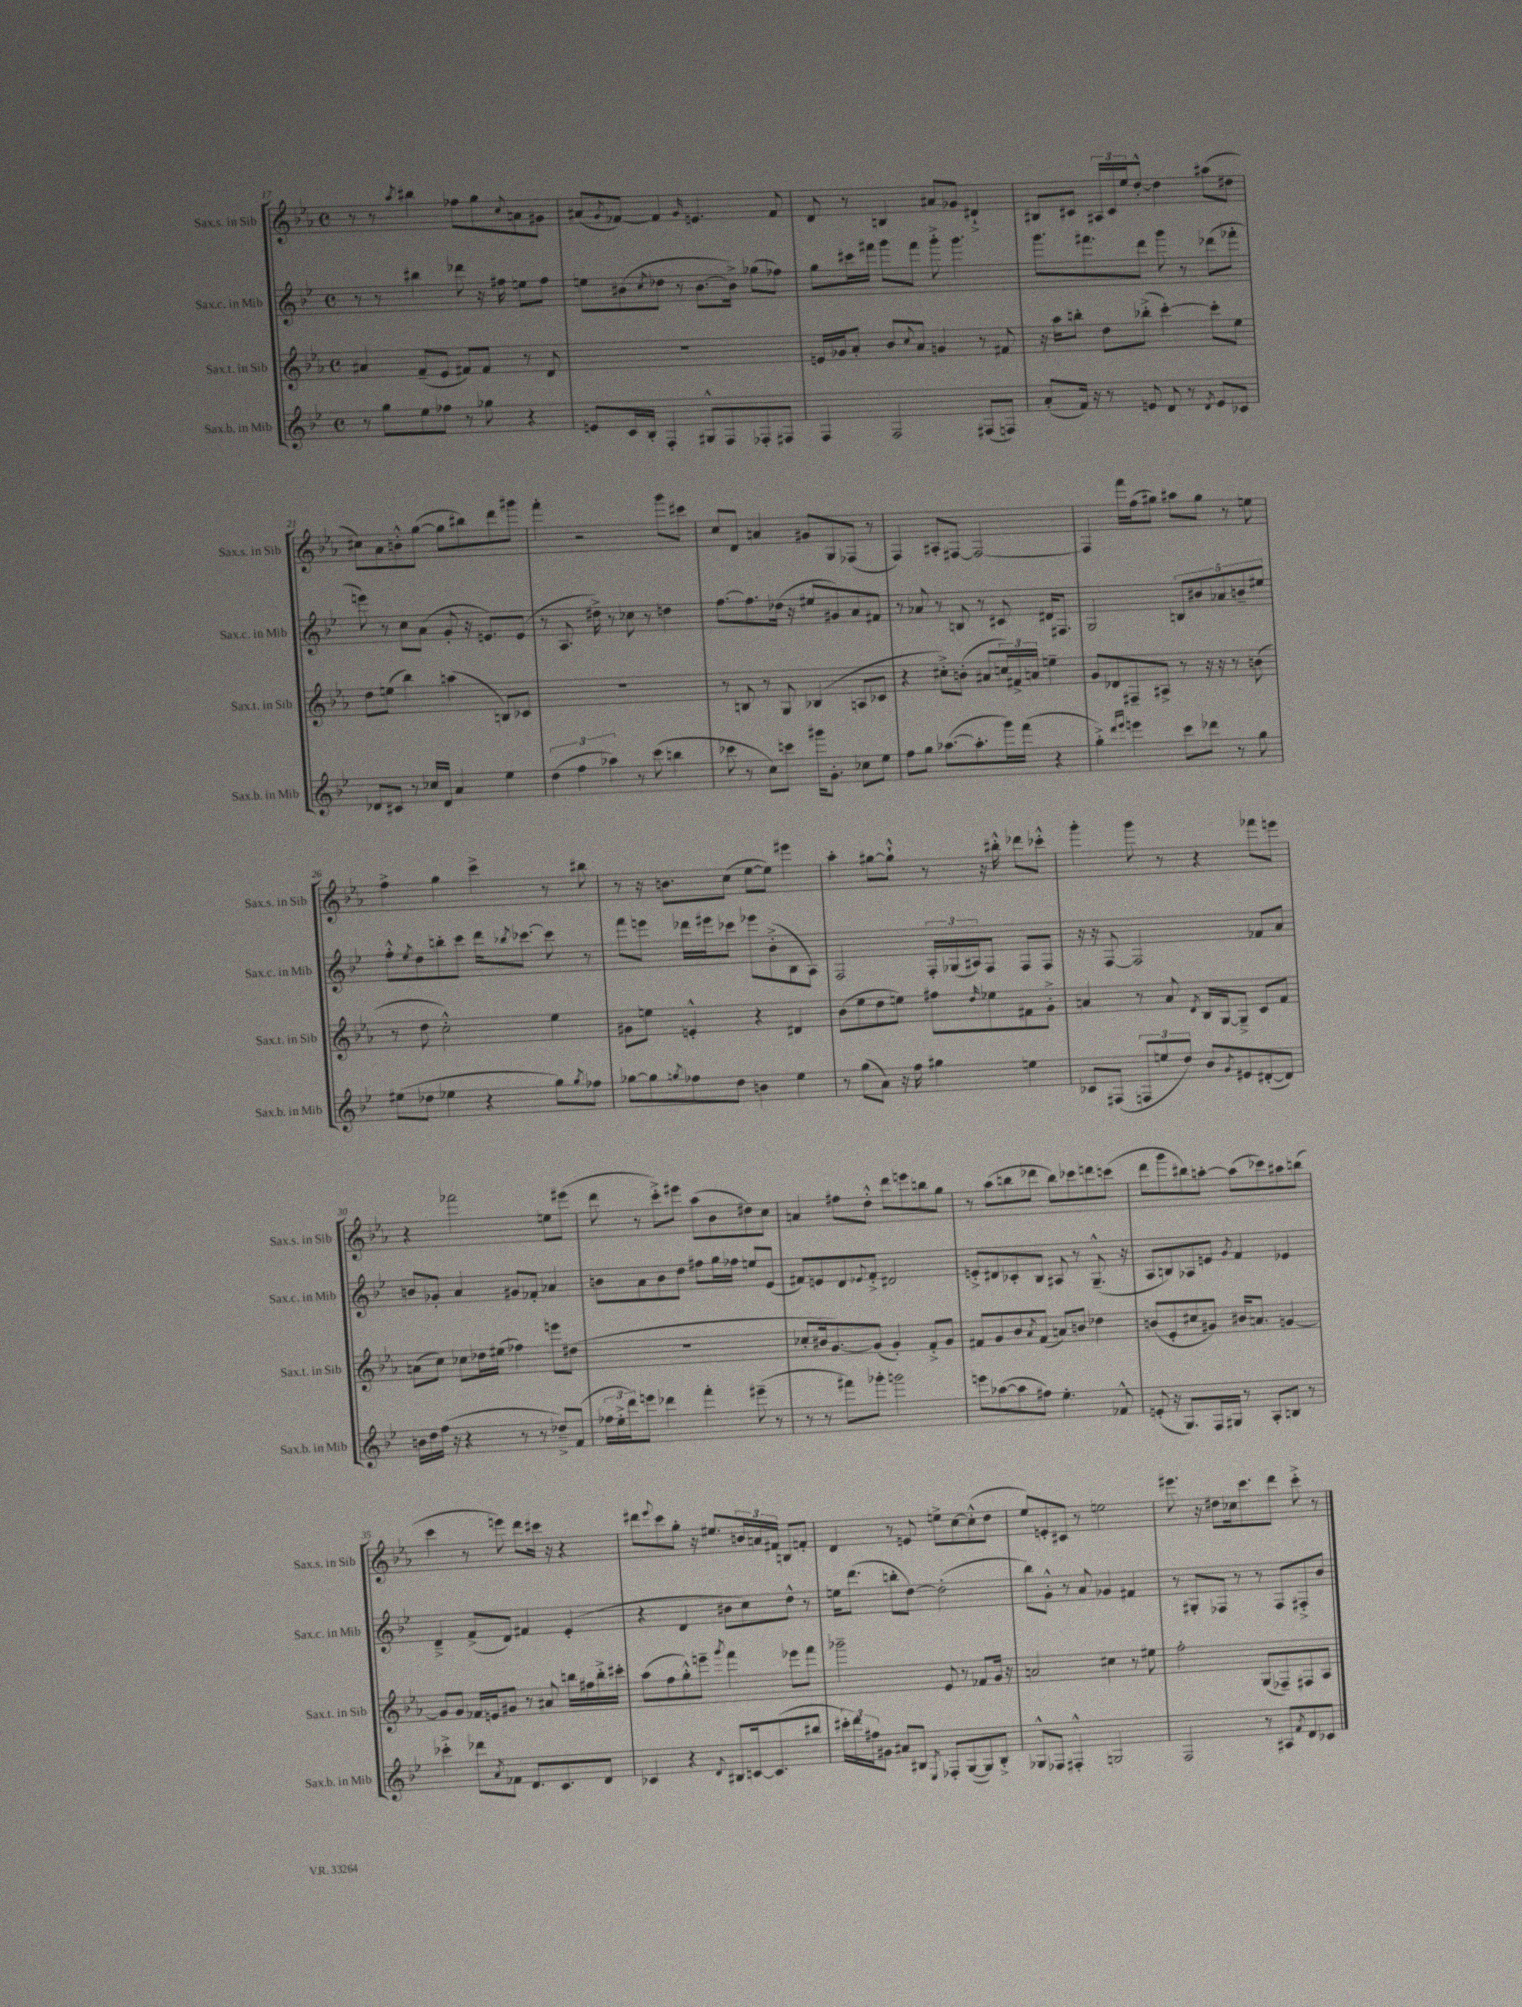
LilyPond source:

<<
\new StaffGroup <<
\new Staff = "s0" \with { instrumentName = "Sax.s. in Sib" shortInstrumentName = "Sax.s. in Sib" } {
    \clef treble \key ees \major \defaultTimeSignature \time 4/4
    r8 r8 \acciaccatura { aes''8 } bis''4 fes''8 g''8 \appoggiatura { c''8 } a'8 gis'8 |
    ais'8( \acciaccatura { g'8 } fes'8~) fes'4 \grace { g'16 } e'4. fes'8 |
    d'8 r8 b4 ais'8 ges'8 dis'4-!-> |
    bis8 cis'8 \tuplet 3/2 { ais16 cis'16 ees''16 } d''8~-.-^ d''4 ais''8( dis''8 |
    cis''8) aes'8 b'8-.-^ g''8~( g''8 bis''8) d'''8 gis'''8 |
    f'''4-. r2 g'''8 cis'''8 |
    c''8 d'8 a'4 gis'8 g8 fes8( r8 |
    f4) ais8-. fis8~ fis2~ |
    fis4 f'''16 f''16( gis''8) ais''8 gis''8 r8 e''8 |
    f''4-> g''4 c'''4-> r8 bis''8 |
    r8 r16 b'8. c''8( ees''8~ ees''8) eis'''4 |
    aes''4-. gis''8~ gis''8-!-^ r8 r16 bis''16-.-^ des'''8 ces'''8-.-^ |
    g'''4-. g'''8 r8 r4 fes'''8 e'''8 |
    r4 fes'''2 e''8 eis'''8( |
    d'''8 r8 c'''8-.->) eis'''8 aes''8( bes'8 dis''8) c''8 |
    a'4 fis''8 d''8-.-^ d'''8 e'''8 b''8 g''8 |
    r8 aes''8( b''8 des'''8 b''8) ces'''8 d'''8 c'''8( |
    d'''8 g'''8 bis''8) a''8~-. a''8( ces'''8) ais''8 b''8( |
    c'''4 r8 e'''8) d'''8 cis'''16 r16 r4 |
    dis'''8 \appoggiatura { ees'''8 } c'''8 g''8-. r16 eis''8. \tuplet 3/2 { b'16 a'16 fis'16 } b8 f'8-. |
    d'4 r8 e'8 e''8-> c''8~ c''8-.-^( d''8 |
    ees''8) e'8-. cis'8 r8 e''2 |
    eis'''8. r16 dis''8 ces''16 c'''8. d'''8 c'''8-.-> r8 \bar "|." |
}
\new Staff = "s1" \with { instrumentName = "Sax.c. in Mib" shortInstrumentName = "Sax.c. in Mib" } {
    \clef treble \key bes \major \defaultTimeSignature \time 4/4
    r8 r8 bis''4 des'''8 r16 fis''16 e''8 fis''8 |
    e''8 bis'8( \acciaccatura { c''8 } des''8 r8 bis'8.~ bis'16->) ges''8( fes''8) |
    g''8 cis'''16 fis'''16 g'''8 fis'''8 g'''8-.-> g'''4. |
    g'''8. fis'''8. d'''8 g'''8 r8 des'''8( fes'''8-. |
    e'''8) r8 c''8 a'8( g'8-. r16 e'8.) e'8( |
    r8 a8. dis''16->) r8 ces''8 r8 d''4 |
    f''8.~ f''8. des''16( r16 eis''8 gis'8) a'8 fis'8 |
    r8 aes'8 r8 b8 r8 cis'8 dis'16 fis8. |
    g2 \tuplet 5/4 { b8 bis'8 aes'8 b'8-- eis''8 } |
    f''8-.-^ \acciaccatura { ees''8 } d''8 b''8-. c'''8 d'''16 \acciaccatura { bes''8 } ces'''8.~ ces'''8 r8 |
    f'''8 e'''8 des'''16 eis'''16 ces'''8 ees'''8 bes'8-.->( bes8 a8) |
    f2 \tuplet 3/2 { f16-. ges16( ais16) } f8 f8 f8 |
    r16 r16 f8~ f2 fes'8 a'8 |
    b'8 ges'8-. a'4 gis'8 fes'8-. aes'4 |
    b'8 a'8 b'8 d''8 fis''8 g''16 fes''16 e''8 ees'8( |
    fis'8) e'8 d'8 \appoggiatura { ees'8 } fis'8-.-> dis'2 |
    e'8-.-> dis'8 ces'8-. bes8 ais8 r8 g8.---^( r16 |
    a8 b8) aes8 e'8 \acciaccatura { g'8 } f'4 ees'4 |
    d'4---> f'8->( d'8) fis'4 ees'4-.( |
    r4 d'4 bis'8 c''8) d''8-^ r8 |
    e''16 d'''8.( b''8-. d''8~) d''2-.( |
    bes''8) g'8-.-^ r8 a'8 ges'4 fis'4 |
    r8 gis8-. fes8 r8 r8 fes8 fis8-.-> bes'8 \bar "|." |
}
\new Staff = "s2" \with { instrumentName = "Sax.t. in Sib" shortInstrumentName = "Sax.t. in Sib" } {
    \clef treble \key ees \major \defaultTimeSignature \time 4/4
    ais'4 f'8--( ees'8 fis'8) fis'8 r8 d'8 |
    R1 |
    e'16 ges'16 aes'8-. bes'8 \appoggiatura { c''8 } aes'8 g'4 r8 fis'8 |
    r16 aes''16 b''8-. d''8 bes''8-.->( c'''4~-.) c'''8-. ees''8 |
    d''8 e''8( bes''4) a''4( b8) ces'8 |
    R1 |
    r8 b8 r8 g8 bes4( a8 ces'8 |
    r4 cis''8-.->) b'8-.( ais'8 \tuplet 3/2 { c''16) fis'16-> a'16 } e''4-- |
    g'8 des'8 fis8-- ais8-> r8 r16 r16 r8 b'8( |
    r8 d''8 c''2-.-^) ees''4 |
    gis'8 e''8 e'4-.-^ r4 dis'4 |
    bes'8( ees''8 d''8 e''8) fis''8 \grace { d''16 } ees''8 fis'8 g'8-.-> |
    a'4 r8 a'8 \acciaccatura { d'8 } bes16 g16~ g8---> c'8 f'8 |
    a'8( c''8) ces''8 des''16 eis''16( fes''4) e'''8 dis''8( |
    R1 |
    ces''8-. bis'16 g'8.~) g'8( g'4-.) f'8-.-> g'8 |
    fis'8 g'8 bes'8 \acciaccatura { aes'8 } fis'8( a'8) b'8 des''4 |
    b'8( ees'8-. cis''8 gis'8) bis'16 a'8. g'4~ |
    g'8 g'8 fes'16 e'16 gis'8 r8 ais'8 b''16 fis''16 b''16-.-> cis'''16-. |
    aes''8( f''8 g''8-.-^) e'''8-- \acciaccatura { g'''8 } f'''4 ees'''8 f'''8 |
    ges'''2-- ees'8 r8 fes'8 g'16 r16 |
    a'2 cis''4 r8 eis''8 |
    f''2-. g8( fes8--) fis8 aes8 \bar "|." |
}
\new Staff = "s3" \with { instrumentName = "Sax.b. in Mib" shortInstrumentName = "Sax.b. in Mib" } {
    \clef treble \key bes \major \defaultTimeSignature \time 4/4
    r8 g''8 ees''8 fes''8 r8 ges''8 r4 |
    e'8 c'16 bes16-. f4-. gis8-^ f8 fes8-. fis8 |
    f4 f2 fis8( f8) |
    a'8-.( f'16) r16 r8 e'8 d'8 r8 \acciaccatura { d'8 } e'8 ces'8 |
    des'8 cis'8 r8 ces''16 des'16 a'4 ees''4 |
    \tuplet 3/2 { d''4( f''4 aes''4) } r8 c'''8( b''4 |
    ces'''8 r8 c''8) c'''8 gis'''16 g'8.-. ces''8 ees''8 |
    f''8 g''8 aes''8.~( aes''8.-. g'''16) f'''16( r4 |
    g''4-.->) \grace { d'''16 ees'''16 } e'''4 c'''8 des'''8 r8 g''8 |
    eis''8( des''8 ees''4 r4 g''8) \acciaccatura { g''8 } fes''8 |
    ges''8~ ges''8 \acciaccatura { g''8 } fes''8 d''8 b'4 ees''4 |
    r8 g''8( a'8) r16 f''16 gis''4 e''4 |
    ces'8 fis8( \tuplet 3/2 { f8 e''8 d''8) } bes'8 \acciaccatura { g'8 } eis'8 dis'8~-.( dis'8) |
    b'16 d''16 f''16( r16 r4 r8 r8 des''8--->) f'8( |
    \tuplet 3/2 { fes''16 ees''16-.-> d'''16) } e'''8 des'''4 f'''4-. eis'''8--( r8 |
    r8 r8 fis'''8) ges'''8-. g'''2 |
    e'''8 aes''8~( aes''8 fis''8) ees''4.-. fes'8-^ |
    e'8-.( r16 g8.) f16 gis16 r8 a8-. b8 r8 |
    ces'''4-.-> des'''8 \acciaccatura { a'8 } fes'8 d'8. c'8. d'8 |
    ces'4 r4 \appoggiatura { d'8 } bis8 c'16~ c'8.( bis''8 |
    \tuplet 3/2 { cis'''16-.) d'''16 fis''16 } gis'8 ais'8 bis8 \acciaccatura { ees8 } fes8-. g8~( g8) bis8-.-> |
    ges8-^ fes8 fis4-.-^ g2 |
    f2 r8 ais8 \acciaccatura { f'8 } d'8 ces'8 \bar "|." |
}
>>
>>
\layout { \context { \Score currentBarNumber = #17 } }
